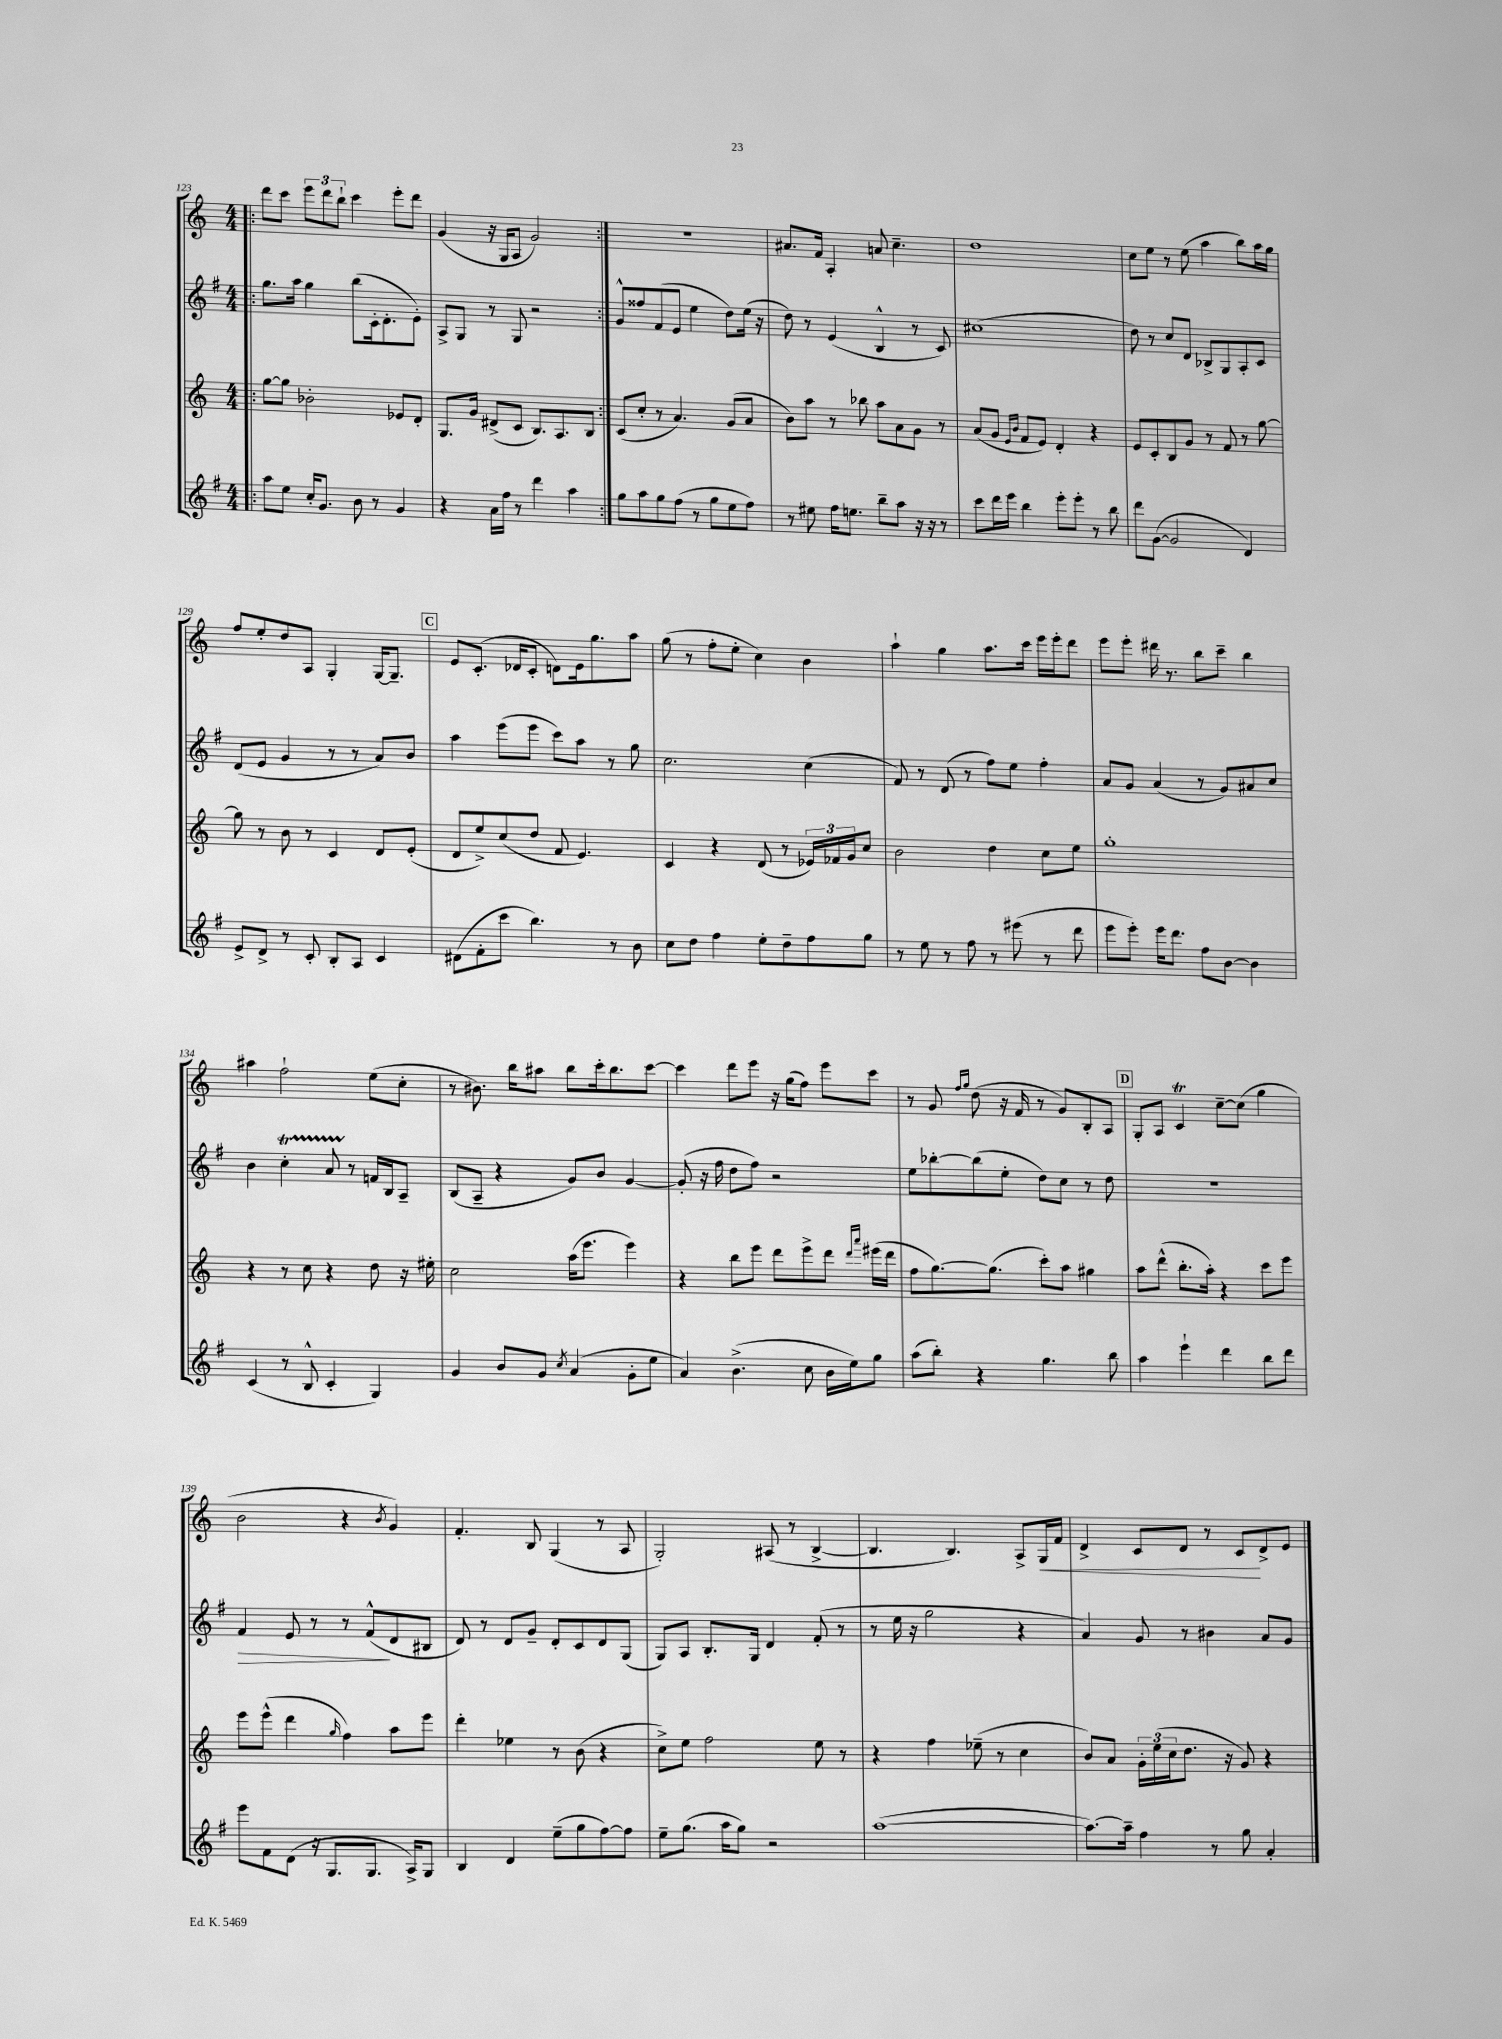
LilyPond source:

<<
\new StaffGroup <<
\new Staff = "s0" {
    \clef treble \key c \major \numericTimeSignature \time 4/4
    \repeat volta 2 { \bar ".|:" d'''8 c'''8 \tuplet 3/2 { e'''8 d'''8 b''8-! } c'''4 e'''8-. d'''8 |
    g'4( r16 g16 a8 g'2) | }
    R1 |
    ais'8. f'16 a4-. a'8 c''4.-- |
    d''1 |
    c''8 e''8 r8 e''8( a''4 b''8) a''16 g''16 |
    f''8 e''8-. d''8 a8 g4-. g16~ g8.-- |
    \mark \markup { \box "C" } e'8 c'8.-.( des'16 c'8-. d'8) e'16 g''8. a''8 |
    g''8( r8 f''8-. e''8-. c''4) b'4 |
    a''4-! g''4 a''8. c'''16 e'''16 e'''16-. d'''8 |
    e'''8 e'''8-. dis'''16 r8. b''8 c'''8-- b''4 |
    ais''4 f''2-! e''8( c''8-. |
    r8 bis'8.) b''16 ais''8 b''8 c'''16-. b''8. c'''8~ |
    c'''4 d'''8 e'''8 r16 g''16( f''8) e'''8 c'''8 |
    r8 g'8 \grace { f''16 g''16 } d''8( r16 f'16 r8 g'8) b8-. a8 |
    \mark \markup { \box "D" } g8-. a8 c'4\trill c''8~-- c''8( g''4 |
    b'2 r4 \acciaccatura { b'8 } g'4) |
    f'4.-. b8 g4( r8 a8 |
    g2-.) ais8( r8 b4~-> |
    b4. b4.) a8-> g16\< f'16 |
    d'4-> c'8 d'8 r8 c'8\! d'8-> e'8 \bar "|." |
}
\new Staff = "s1" {
    \clef treble \key g \major \numericTimeSignature \time 4/4
    \repeat volta 2 { \bar ".|:" g''8. a''16 g''4 b''8( c'16-. d'8.-. e'8-.) |
    a8-> g8 r8 g8 r2 | }
    g'8-^ fisis''8 fis'8( e'8 e''4 d''8) e''16( r16 |
    d''8) r8 e'4( b4-^ r8 c'8) |
    cis''1( |
    d''8) r8 c''8 d'8 bes8-> g8 a8-. c'8 |
    d'8( e'8 g'4 r8 r8 a'8) b'8 |
    \mark \markup { \box "C" } a''4 e'''8( e'''8 c'''8) a''8 r8 g''8 |
    c''2. c''4( |
    fis'8) r8 d'8( r8 fis''8) e''8 fis''4-. |
    a'8 g'8 a'4( r8 g'8) ais'8 c''8 |
    b'4 c''4-.\startTrillSpan a'8 r8\stopTrillSpan f'16 b16 a8-- |
    b8( a8-- r4 g'8) b'8 g'4~ |
    g'8-.( r16 fis''16 d''8 fis''8) r2 |
    e''8 bes''8~-. bes''8( e''8-. d''8) c''8 r8 d''8 |
    \mark \markup { \box "D" } r1 |
    fis'4\> e'8 r8 r8 fis'8-^\!( d'8 bis8 |
    d'8) r8 d'8 g'8-- d'8-. c'8 d'8 g8( |
    g8) a8 b8.-. g16 d'4 fis'8-.( r8 |
    r8 e''16 r16 g''2 r4 |
    a'4) g'8 r8 bis'4 a'8 g'8 \bar "|." |
}
\new Staff = "s2" {
    \clef treble \key c \major \numericTimeSignature \time 4/4
    \repeat volta 2 { \bar ".|:" g''8~ g''8 bes'2-. ees'8 d'8-. |
    g8. g'16 dis'8->( c'8 b8.) a8. b8 | }
    c'8( c''8-. r8 a'4.) g'8( a'8 |
    b'8) a''8 r8 bes''8 a''8 a'8 g'8 r8 |
    a'8( g'8 \grace { e'16 b'16 } f'8 e'8) d'4-. r4 |
    e'8 c'8-. b8 g'8 r8 f'8 r8 g''8~ |
    g''8 r8 b'8 r8 c'4 d'8 e'8-.( |
    \mark \markup { \box "C" } d'8 e''8->) c''8( d''8 f'8 e'4.) |
    c'4 r4 d'8( r8 \tuplet 3/2 { ees'16) fes'16 g'16 } c''8 |
    b'2 d''4 c''8 e''8 |
    g''1-. |
    r4 r8 c''8 r4 d''8 r16 eis''16-. |
    c''2 a''16( e'''8. e'''4) |
    r4 b''8 e'''8 d'''8 e'''8-> d'''8 \grace { d'''16 a'''16 } eis'''16( d'''16 |
    f''8 g''8.~) g''8.( c'''8-.) a''8 gis''4 |
    \mark \markup { \box "D" } a''8 d'''8-^( b''8.-. a''16-.) r4 c'''8 e'''8 |
    e'''8 e'''8-^( d'''4 \grace { g''16 } f''4) a''8 e'''8 |
    d'''4-. ees''4 r8 b'8( r4 |
    c''8->) e''8 f''2 e''8 r8 |
    r4 f''4 ees''8--( r8 c''4 |
    b'8) a'8 \tuplet 3/2 { g'16-. e''16( c''16 } d''8. r16 g'8) r4 \bar "|." |
}
\new Staff = "s3" {
    \clef treble \key g \major \numericTimeSignature \time 4/4
    \repeat volta 2 { \bar ".|:" a''8 e''8 c''16-. g'8. b'8 r8 g'4 |
    r4 a'16 fis''16 r8 d'''4 a''4 | }
    g''8 a''8 g''8 fis''8( r8 g''8 e''8 fis''8) |
    r8 eis''8 fis''16 e''8. b''8-- a''8 r16 r16 r8 |
    c'''8 d'''16 e'''16 b''4 e'''8-. e'''8-. r8 b''8 |
    d'''8 g'8~( g'2 d'4) |
    e'8-> d'8-> r8 c'8-. b8-. a8 c'4 |
    \mark \markup { \box "C" } dis'8( fis'8-. c'''8 b''4.) r8 b'8 |
    c''8 d''8 fis''4 e''8-. d''8-- fis''8 g''8 |
    r8 e''8 r8 fis''8 r8 eis'''8( r8 d'''8 |
    e'''8 e'''8-.) e'''16 d'''8. fis''8 b'8~ b'4 |
    c'4( r8 b8-^ c'4-. g4) |
    g'4 b'8 g'8 \acciaccatura { c''8 } a'4( g'8-. e''8 |
    a'4) b'4.->( c''8 b'16 e''16) g''8 |
    a''8( b''8-.) r4 g''4. b''8 |
    \mark \markup { \box "D" } a''4 e'''4-! d'''4 b''8 d'''8 |
    e'''8 fis'8 d'8( r16 g8. g8. a16->) g8 |
    b4 d'4 e''8--( g''8 fis''8~) fis''8 |
    e''8-- g''8.( a''16 g''8) r2 |
    a''1~( |
    a''8.~) a''16-- fis''4 r8 g''8 a'4-. \bar "|." |
}
>>
>>
\layout { \context { \Score currentBarNumber = #123 } }
